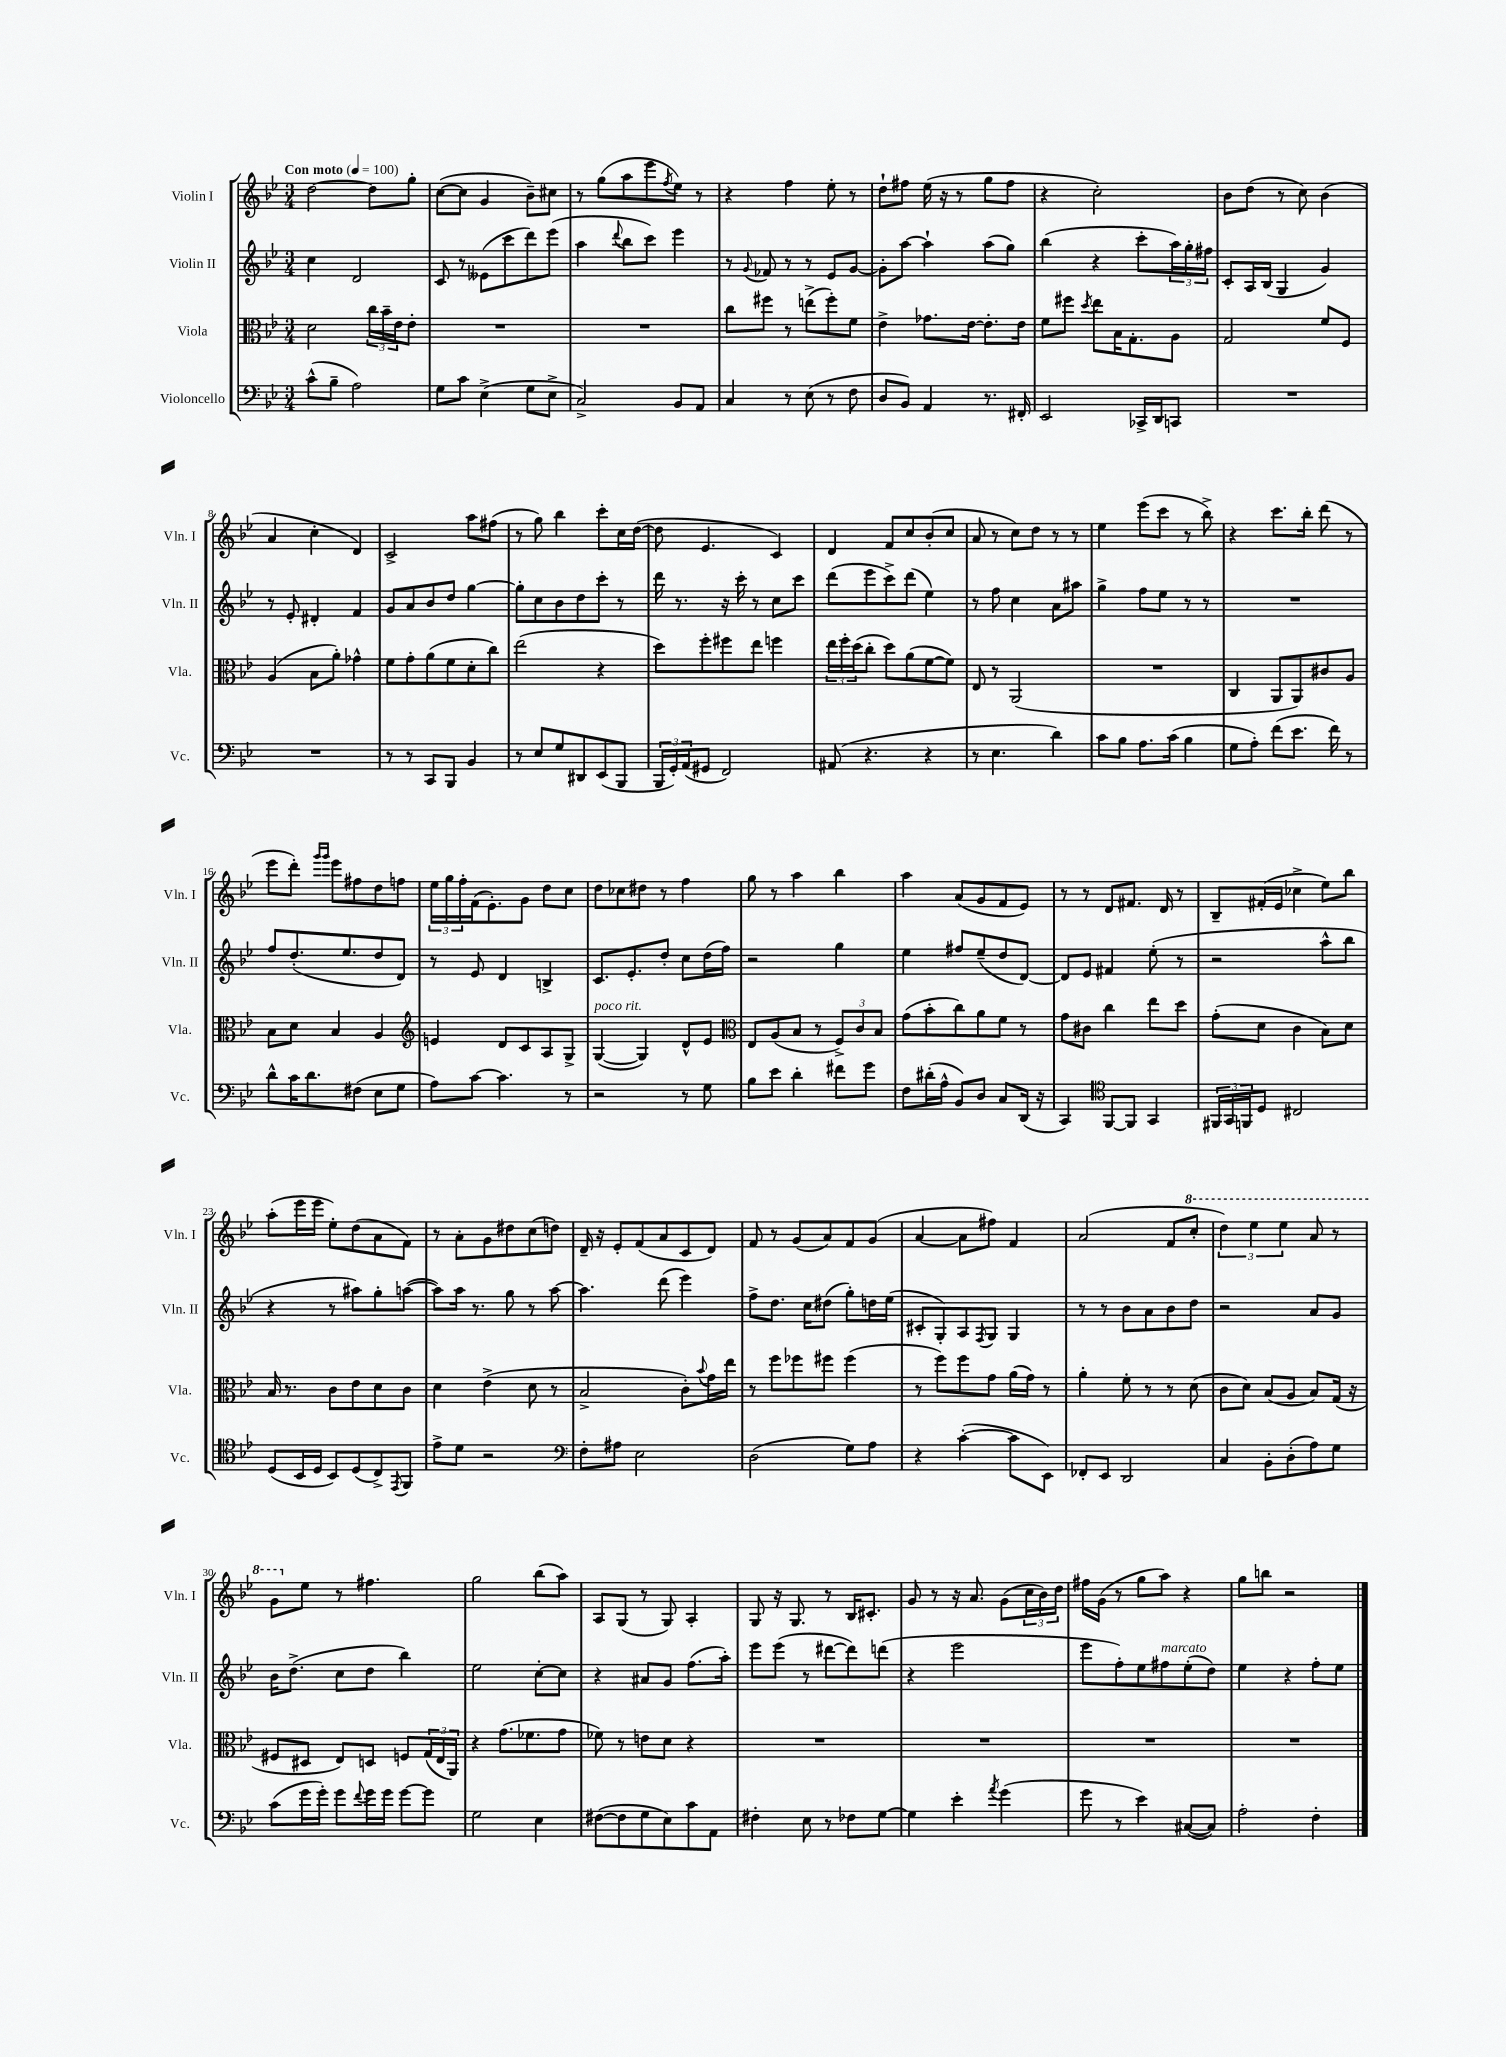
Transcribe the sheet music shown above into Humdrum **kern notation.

**kern	**kern	**kern	**kern
*staff4	*staff3	*staff2	*staff1
*clefF4	*clefC3	*clefG2	*clefG2
*k[b-e-]	*k[b-e-]	*k[b-e-]	*k[b-e-]
*M3/4	*M3/4	*M3/4	*M3/4
*MM100	*MM100	*MM100	*MM100
(8c^^	2d	4cc	[2dd
8B-~	.	.	.
2A)	.	2d	.
.	24cc	.	8dd]
.	24b-~	.	.
.	24e-	.	.
.	8e-'	.	8gg'
=	=	=	=
8G	2.r	8c	([8cc
8c	.	8r	8cc]
(4E-^	.	(8e--	4g
.	.	8ccc	.
8G	.	8ddd)	8b-~)
8E-^	.	(8eee-	8cc#
=	=	=	=
2C^)	2.r	4aa	8r
.	.	.	(8gg
.	.	8qqddd	.
.	.	8bb-	8aa
.	.	8ccc)	8eee-
.	.	.	8qff
8BB-	.	4eee-	8ee-)
8AA	.	.	8r
=	=	=	=
4C	8cc	8r	4r
.	.	8qqg	.
.	8ff#	8f-	.
8r	8r	8r	4ff
(8E-	(8ee^	8r	.
8r	8ff#')	8e-	8ee-'
8F	8f	[8g	8r
=	=	=	=
8D	4e-^	8g']	8dd`
8BB-)	.	[8aa	8ff#
4AA	8.g-	4aa`]	(16ee-
.	.	.	16r
.	.	.	8r
.	[16e-	.	.
8.r	8.e-']	(8aa	8gg
.	.	8gg)	8ff#
16FF#'	16e-	.	.
=	=	=	=
2EE-	8f	(4bb-	4r
.	8ff#	.	.
.	8qdd	.	.
.	8ee-	4r	2cc')
.	16B-	.	.
.	8.G'	.	.
16CC-^	.	8ccc'	.
16DD	.	.	.
8CC	8A	24aa)	.
.	.	24gg'	.
.	.	24ff#	.
=	=	=	=
2.r	2G	8c'	8b-
.	.	16A	(8dd
.	.	(16B-	.
.	.	4G	8r
.	.	.	8cc)
.	8f	4g)	(4b-
.	8F	.	.
=	=	=	=
2.r	(4A	8r	4a
.	.	8e-'	.
.	8B-	4d#'	4cc'
.	8a')	.	.
.	4g-^^	4f	4d)
=	=	=	=
8r	8f	8g	2c^
8r	8g'	8a	.
8CC	(8a	8b-	.
8BBB-	8f	8dd	.
4BB-	8d'	[4gg	8aa
.	8cc)	.	(8ff#
=	=	=	=
8r	(2ee-	8gg']	8r
8E-	.	8cc	8gg)
8G	.	8b-	4bb-
8DD#	.	8dd	.
(8EE-	4r	8ccc'	8ccc'
8BBB-	.	8r	16cc
.	.	.	([16dd
=	=	=	=
24BBB-	8dd)	16ddd	8dd]
24GG')	.	.	.
.	.	8.r	.
(24AA	.	.	.
8GG#	8ff'	.	4.e-
2FF)	8ff#	16r	.
.	.	16ccc'	.
.	8ee-	8r	.
.	4ff	8cc	4c)
.	.	8ccc	.
=	=	=	=
(8AA#	24ee-	(8ddd	4d
.	24ff'	.	.
.	(24dd	.	.
4.r	8cc'	8eee-	.
.	8dd)	8ccc^)	8f
.	(8a	(8ddd	8cc
4r	[8f	4ee-)	(8b-'
.	8f])	.	8cc
=	=	=	=
8r	8E-	8r	8a
4.E-	8r	8ff	8r
.	(2AA	4cc	8cc)
.	.	.	8dd
4d)	.	8a	8r
.	.	8aa#	8r
=	=	=	=
8c	2.r	4gg^	4ee-
8B-	.	.	.
8.A	.	8ff	(8eee-
.	.	8ee-	8ccc
(16c	.	.	.
4B-	.	8r	8r
.	.	8r	8bb-^)
=	=	=	=
8G	4C	2.r	4r
8A')	.	.	.
(8f	8AA	.	8.ccc
8.e-	8AA)	.	.
.	.	.	16bb-'
.	8c#	.	(8ddd
16f)	.	.	.
8r	8A	.	8r
=	=	=	=
8d^^	8B-	8ff	8eee-
16c	8d	(8.dd'	8ddd')
8.d	.	.	.
.	.	.	16qqggg
.	.	.	16qqggg
.	4B-	.	8eee-
.	.	8.ee-	.
(8F#	.	.	8ff#
8E-	4A	8dd	8dd
8G	.	8d)	8ff
=	=	=	=
*	*clefG2	*	*
8A)	4e	8r	24ee-
.	.	.	24gg
.	.	.	24ff'
[8c	.	8e-	(16f
.	.	.	8.e-')
4.c]	8d	4d	.
.	8c	.	8g
.	8A	4B^	8dd
8r	8G^	.	8cc
=	=	=	=
2r	([4G	8.c	8dd
.	.	.	8cc-
.	.	8.e-'	.
.	4G])	.	8dd#
.	.	8dd'	8r
8r	8d^^	8cc	4ff
8G	8e-	(16dd	.
.	.	16ff)	.
=	=	=	=
*	*clefC3	*	*
8B-	8E-	2r	8gg
8e-	(8A	.	8r
4d'	8B-	.	4aa
.	8r	.	.
8f#	12F^)	4gg	4bb-
.	12c	.	.
8g	.	.	.
.	12B-	.	.
=	=	=	=
8F	(8g	4ee-	4aa
(16d#'	8b-'	.	.
16A^^	.	.	.
8BB-)	8cc)	8ff#	(8a
8D	8a	(8ee-~	8g
8C	8f	8dd	8f
(16DD	8r	[8d)	8e-)
16r	.	.	.
=	=	=	=
4CC)	8g	8d]	8r
.	8c#	8e-	8r
*clefC4	*	*	*
[8FF	4cc	4f#	8d
8FF]	.	.	8.f#
4GG	8ee-	(8ee-'	.
.	.	.	16d
.	8dd	8r	8r
=	=	=	=
24FF#	(8g'	2r	8B-~
24GG	.	.	.
24FF	.	.	.
8D	8d	.	(16f#'
.	.	.	16e-
2C#	4c	.	4cc-^
.	8B-)	8aa^^	8ee-)
.	8d	8bb-	8bb-
=	=	=	=
(8D	16B-	4r	(8aa'
.	8.r	.	.
16BB-	.	.	16eee-
16D	.	.	16eee-
8BB-)	8c	8r	8ee-')
(8D	8e-	8aa#)	(8dd
8C^)	8d	8gg'	8a
8qEE-	.	.	.
8FF	8c	([8aa	8f)
=	=	=	=
8e-^	4d	8aa])	8r
8d	.	16aa	8a'
.	.	8.r	.
2r	(4e-^	.	8g
.	.	8gg	8dd#
.	8d	8r	(8cc
.	8r	[8aa	8dd)
=	=	=	=
*clefF4	*	*	*
8F'	2B-^	4.aa]	16d~
.	.	.	16r
8A#	.	.	8e-'
2E-	.	.	(8f
.	.	(8ddd	8a
.	8c')	4eee-)	8c
.	8qqb-	.	.
.	16g	.	8d)
.	16ee-	.	.
=	=	=	=
(2D	8r	8ff^	8f
.	8ff	8.dd	8r
.	8ff-	.	(8g
.	.	16cc	.
.	8ff#	(8dd#	8a)
8G)	(4ff#	8gg')	8f
8A	.	16dd	(8g
.	.	(16ee-	.
=	=	=	=
4r	8r	8c#'	[4a
.	8ff)	8G')	.
([4c'	8ff	8A	8a]
.	.	8qF	.
.	8g	8G	8ff#)
8c]	(16a	4G	4f
.	16g)	.	.
8EE-)	8r	.	.
=	=	=	=
8FF-'	4a'	8r	(2a
8EE-	.	8r	.
2DD	8f'	8b-	.
.	8r	8a	.
.	8r	8b-	8f
.	(8d	8dd	8ccc'
=	=	=	=
4C	8c	2r	6ddd)
.	8d)	.	.
.	.	.	6eee-
8BB-'	(8B-	.	.
.	.	.	6eee-
(8D'	8A	.	.
8A)	8B-)	8a	8aa
8G	(16G	8g	8r
.	16r	.	.
=	=	=	=
(8c	8F#	16b-	8gg
.	.	(8.dd^	.
16g	8D#	.	8ee-
16g')	.	.	.
8g	8E-)	8cc	8r
8qqf	.	.	.
16g	8D	8dd	4.ff#
16g	.	.	.
[8g	8F	4bb-)	.
8g]	(24G	.	.
.	24E-	.	.
.	24AA)	.	.
=	=	=	=
2G	4r	2ee-	2gg
.	(8.g	.	.
.	8.f-	.	.
4E-	.	[8cc'	(8bb-
.	8g	8cc]	8aa)
=	=	=	=
([8F#	8f-)	4r	8A
8F#]	8r	.	(8G
8G	8e	8a#	8r
8E-)	8d	8g	8G)
8c	4r	(8.ff	4A'
8AA	.	.	.
.	.	16aa')	.
=	=	=	=
4F#'	2.r	8eee-	8G
.	.	(8eee-	16r
.	.	.	8.G
8E-	.	8r	.
8r	.	[8ddd#	8r
8F-	.	8ddd#])	16B-
.	.	.	8.c#'
[8G	.	(8ddd	.
=	=	=	=
4G]	2.r	4r	8g
.	.	.	8r
4e-'	.	2eee-	16r
.	.	.	8.a
8qa	.	.	.
(4g	.	.	(8g
.	.	.	24cc
.	.	.	24b-)
.	.	.	24dd
=	=	=	=
8g	2.r	8eee-	16ff#
.	.	.	(16g
8r	.	8ff')	8r
4e-)	.	8ee-	8gg
.	.	8ff#	8aa)
([8C#	.	(8ee-'	4r
8C#])	.	8dd)	.
=	=	=	=
2A'	2.r	4ee-	8gg
.	.	.	8bb
.	.	4r	2r
4F'	.	8ff'	.
.	.	8ee-	.
==	==	==	==
*-	*-	*-	*-
